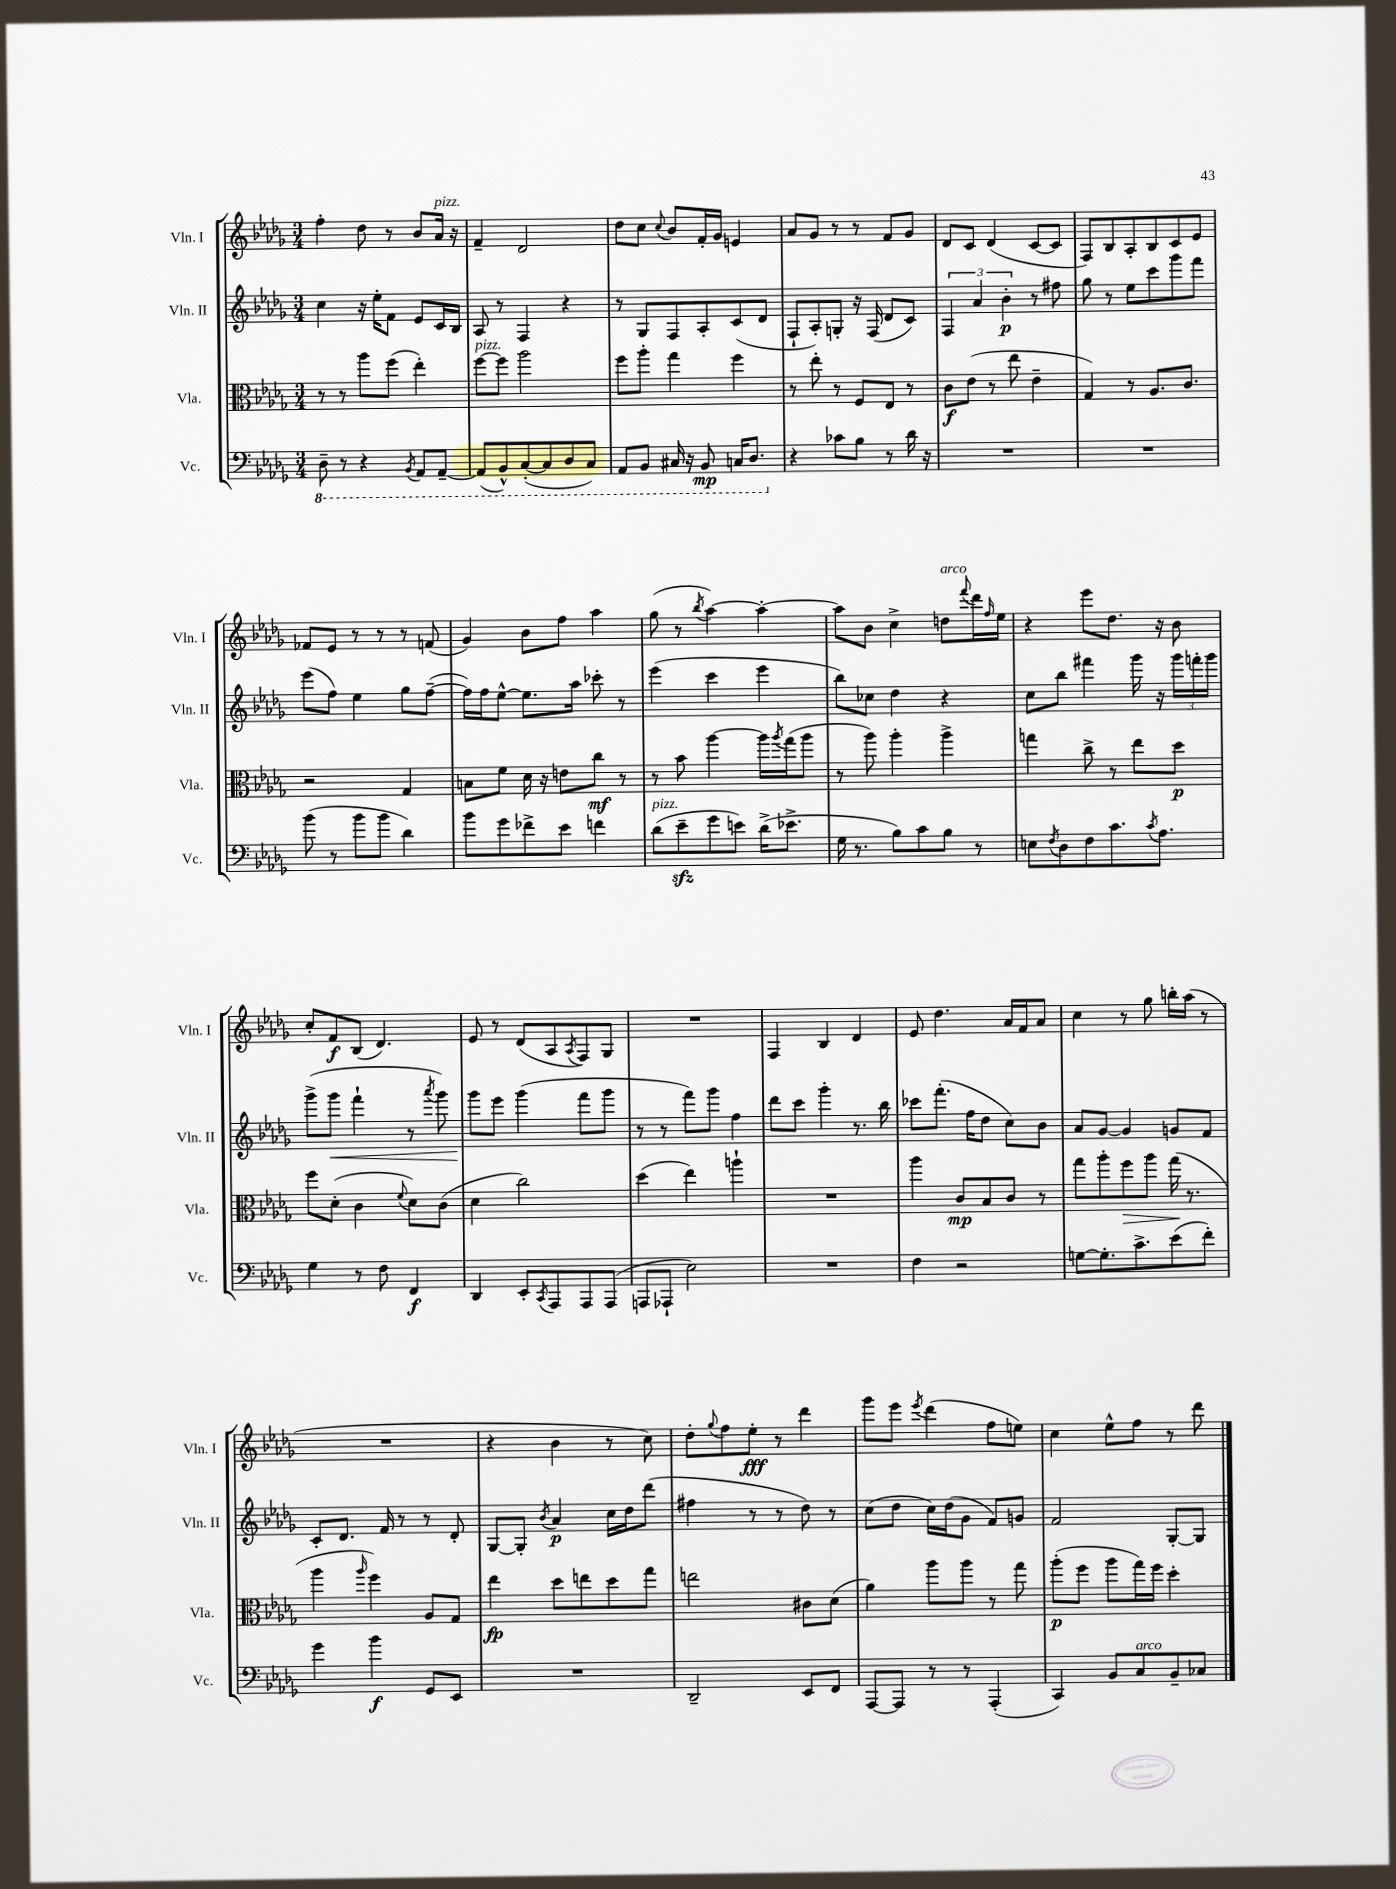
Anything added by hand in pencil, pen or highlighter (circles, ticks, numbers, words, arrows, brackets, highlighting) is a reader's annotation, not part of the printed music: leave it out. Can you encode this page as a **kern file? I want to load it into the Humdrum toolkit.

**kern	**dynam	**kern	**dynam	**kern	**dynam	**kern	**dynam
*part4	*part4	*part3	*part3	*part2	*part2	*part1	*part1
*staff4	*staff4	*staff3	*staff3	*staff2	*staff2	*staff1	*staff1
*I"Vc.	*	*I"Vla.	*	*I"Vln. II	*	*I"Vln. I	*
*I'Vc.	*	*I'Vla.	*	*I'Vln. II	*	*I'Vln. I	*
*clefF4	*	*clefC3	*	*clefG2	*	*clefG2	*
*k[b-e-a-d-g-]	*	*k[b-e-a-d-g-]	*	*k[b-e-a-d-g-]	*	*k[b-e-a-d-g-]	*
*M3/4	*	*M3/4	*	*M3/4	*	*M3/4	*
*8ba	*	*	*	*	*	*	*
=12	=12	=12	=12	=12	=12	=12	=12
8DD-~\	.	8r	.	4cc\	.	4ff'\	.
8r	.	8r	.	.	.	.	.
4r	.	8aa-\L	.	16r	.	8dd-\	.
.	.	.	.	16ee-'\KL	.	.	.
.	.	(8ff\J	.	8f\J	.	8r	.
8qBBB-/	.	.	.	.	.	.	.
8AAA-/L	.	4ee-'\)	.	8e-/L	.	8b-/L	.
!	!	!	!	!	!	!LO:TX:a:i:t=pizz.	!
[8AAA-~/J	.	.	.	16c/L	.	16a-/Jk	.
.	.	.	.	16B-/JJ	.	16r	.
=13	=13	=13	=13	=13	=13	=13	=13
!	!	!LO:TX:a:i:t=pizz.	!	!	!	!	!
(8AAA-/L]	.	[8ff\L	.	8A-/	.	4f~/	.
8BBB-^^/)	.	8ff\J]	.	8r	.	.	.
([8CC'/	.	2aa-\	.	4F/	.	2d-/	.
8CC/]	.	.	.	.	.	.	.
8DD-/	.	.	.	4r	.	.	.
8CC/J)	.	.	.	.	.	.	.
=14	=14	=14	=14	=14	=14	=14	=14
8AAA-/L	.	8ff\L	.	8r	.	8dd-\L	.
8BBB-/J	.	8aa-'\J	.	8G-/L	.	8cc\J	.
.	.	.	.	.	.	8qqcc/	.
16CC#X/	.	4gg-\	.	8F/	.	8b-/L	.
16r	.	.	.	.	.	.	.
8BBB-/	mp	.	.	8A-'/	.	16f'/L	.
.	.	.	.	.	.	16g-/JJ	.
16CCn/KL	.	4ff\	.	(8c/	.	4en/	.
8.DD-/J	.	.	.	.	.	.	.
.	.	.	.	8d-/J	.	.	.
=15	=15	=15	=15	=15	=15	=15	=15
*X8ba	*	*	*	*	*	*	*
4r	.	8r	.	8F`/L	.	8a-/L	.
.	.	8ee-'\	.	8A-'/)	.	8g-/J	.
8c-X\L	.	8r	.	8Gn'/J	.	8r	.
8B-\J	.	8F/L	.	16r	.	8r	.
.	.	.	.	(16F/	.	.	.
8r	.	8E-/J	.	8d-/L	.	8f/L	.
16d-\	.	8r	.	8c/J)	.	8g-/J	.
16r	.	.	.	.	.	.	.
=16	=16	=16	=16	=16	=16	=16	=16
2.r	.	8c\L	f	6F/	.	8d-/L	.
.	.	(8e-\J	.	.	.	8c/J	.
.	.	.	.	6a-/	.	.	.
.	.	8r	.	.	.	(4d-/	.
.	.	.	.	6b-'\	p	.	.
.	.	8ee-\	.	.	.	.	.
.	.	4e-~\	.	8r	.	[8c/L	.
.	.	.	.	8ff#X\	.	8c/J]	.
=17	=17	=17	=17	=17	=17	=17	=17
2.r	.	4G-/)	.	8gg-\	.	8F/L)	.
.	.	.	.	8r	.	8B-/	.
.	.	8r	.	8ee-\L	.	8A-'/	.
.	.	8.A-/L	.	8ccc\	.	8B-/	.
.	.	.	.	8ggg-\	.	8c/	.
.	.	8.c/J	.	.	.	.	.
.	.	.	.	8fff\J	.	8e-/J	.
!!LO:LB:g=z
=18	=18	=18	=18	=18	=18	=18	=18
(8b-\	.	2r	.	(8eee-\L	.	8f-X/L	.
8r	.	.	.	8ff\J)	.	8e-/J	.
8b-\L	.	.	.	4ee-\	.	8r	.
8b-\J	.	.	.	.	.	8r	.
4d-\)	.	4G-/	.	8gg-\L	.	8r	.
.	.	.	.	([8ff~\J	.	(8fn/	.
=19	=19	=19	=19	=19	=19	=19	=19
8b-\L	.	8Bn\L	.	16ff\LL])	.	4g-/)	.
.	.	.	.	16ff\J	.	.	.
8g-\	.	8f\J	.	[8ee-^^\J	.	.	.
8f-X^\	.	16d-\	.	8.ee-\L]	.	8b-\L	.
.	.	16r	.	.	.	.	.
8e-\J	.	8en\L	.	.	.	8ff\J	.
.	.	.	.	16aa-\Jk	.	.	.
4fn\	.	8cc\J	mf	8ccc-X'\	.	4aa-\	.
.	.	8r	.	8r	.	.	.
=20	=20	=20	=20	=20	=20	=20	=20
!LO:TX:a:i:t=pizz.	!	!	!	!	!	!	!
(8d-\L	.	8r	.	(4eee-\	.	(8gg-\	.
8e-zz~\	.	8b-\	.	.	.	8r	.
.	.	.	.	.	.	8qbb-/	.
8g-\	.	[4aa-\	.	4ccc\	.	[4aa-\)	.
8en\J)	.	.	.	.	.	.	.
(16d-^\KL	.	16aa-\LL]	.	4eee-\	.	4aa-'\_	.
.	.	8qaa-/	.	.	.	.	.
8.e-X^\J	.	(16gg-\J	.	.	.	.	.
.	.	8aa-\J	.	.	.	.	.
=21	=21	=21	=21	=21	=21	=21	=21
16G-\	.	8r	.	8bb-\L)	.	8aa-\L]	.
8.r	.	.	.	.	.	.	.
.	.	8aa-\)	.	8cc-X\J	.	8b-\J	.
8B-\L)	.	4aa-'\	.	4dd-\	.	4cc^\	.
8c\	.	.	.	.	.	.	.
!	!	!	!	!	!	!LO:TX:a:i:t=arco	!
8B-\J	.	4aa-^\	.	4r	.	8ddn\L	.
.	.	.	.	.	.	8qqfff/	.
8r	.	.	.	.	.	16ddd-\L	.
.	.	.	.	.	.	16qqff/	.
.	.	.	.	.	.	16ee-\JJ	.
=22	=22	=22	=22	=22	=22	=22	=22
8En\L	.	4ggn\	.	8cc\L	.	4r	.
8qF/	.	.	.	.	.	.	.
8D-\	.	.	.	8bb-\J	.	.	.
8F\	.	8cc^\	.	4fff#X\	.	8eee-\L	.
8.c\	.	8r	.	.	.	8.dd-\J	.
.	.	8ee-\L	.	16ggg-\	.	.	.
8qc/	.	.	.	.	.	.	.
8.A-\J	.	.	.	16r	.	16r	.
.	.	8dd-\J	p	24ggg-\LL	.	8b-\	.
.	.	.	.	24fffn'\	.	.	.
.	.	.	.	24ggg-\JJ	.	.	.
!!LO:LB:g=z
=23	=23	=23	=23	=23	=23	=23	=23
4G-\	.	8ff\L	.	(8ggg-^\L	.	8cc'/L	.
!	!	!	!	!	!LO:HP:b	!	!
.	.	(8d-'\J	.	8ggg-\J	<	8f/	f
8r	.	4c\	.	4fff`\	.	(8B-/J	.
8F\	.	.	.	.	.	4.d-/)	.
.	.	8qqf/	.	.	.	.	.
4FF/	f	8d-\L)	.	8r	.	.	.
.	.	.	.	8qaaa-/	.	.	.
.	.	(8c\J	.	8ggg-\)	.	.	.
=24	=24	=24	=24	=24	=24	=24	=24
4DD-/	.	4d-\	.	8ggg-\L	.	8e-/	.
.	.	.	.	8eee-\J	[	8r	.
8EE-'/L	.	2cc\)	.	(4ggg-\	.	(8d-/L	.
8qCC/	.	.	.	.	.	.	.
8AAA-/	.	.	.	.	.	8A-/	.
.	.	.	.	.	.	8qA-/	.
8AAA-/	.	.	.	8fff\L	.	8F/)	.
(8AAA-/J	.	.	.	8ggg-\J	.	8G-/J	.
=25	=25	=25	=25	=25	=25	=25	=25
8AAAn/L	.	(4dd-\	.	8r	.	2.r	.
8AAA-X`/J	.	.	.	8r	.	.	.
2E-\)	.	4ee-\)	.	8fff\L)	.	.	.
.	.	.	.	8ggg-\J	.	.	.
.	.	4aan`\	.	4ff\	.	.	.
=26	=26	=26	=26	=26	=26	=26	=26
2.r	.	2.r	.	8ddd-\L	.	4F/	.
.	.	.	.	8ccc\J	.	.	.
.	.	.	.	4ggg-'\	.	4B-/	.
.	.	.	.	8.r	.	4d-/	.
.	.	.	.	16bb-\	.	.	.
=27	=27	=27	=27	=27	=27	=27	=27
4F\	.	4aa-\	.	8ccc-X\L	.	8e-/	.
.	.	.	.	(8.fff'\J	.	4.dd-\	.
2r	.	8c/L	mp	.	.	.	.
.	.	.	.	16ff\KL	.	.	.
.	.	8B-/	.	8dd-\J	.	.	.
.	.	8c/J	.	8cc\L)	.	16a-/LL	.
.	.	.	.	.	.	16f/J	.
.	.	8r	.	8b-\J	.	8a-/J	.
=28	=28	=28	=28	=28	=28	=28	=28
[8Gn\L	.	8gg-\L	.	8a-/L	.	4cc\	.
8.G'\]	.	8aa-'\	.	[8g-/J	.	.	.
!	!	!	!LO:HP:b	!	!	!	!
.	.	8ff\	>	4g-/]	.	8r	.
8.c^\	.	.	.	.	.	.	.
.	.	8aa-\J	.	.	.	8gg-\	.
(8e-\	.	(16gg-\	.	8gn/L	.	16bbn'\LL	.
.	.	8.r	]	.	.	(16aa-\JJ	.
8f'\J)	.	.	.	8f/J	.	8r	.
!!LO:LB:g=z
=29	=29	=29	=29	=29	=29	=29	=29
4g-\	.	4aa-\	.	8c'/L	.	2.r	.
.	.	.	.	8.d-/J	.	.	.
.	.	16qqaa-/	.	.	.	.	.
4b-\	f	4ff\)	.	.	.	.	.
.	.	.	.	16f/	.	.	.
.	.	.	.	8r	.	.	.
8GG-/L	.	8A-/L	.	8r	.	.	.
8EE-/J	.	8G-/J	.	8d-'/	.	.	.
=30	=30	=30	=30	=30	=30	=30	=30
2.r	.	4ee-\	fp	[8G-/L	.	4r	.
.	.	.	.	8G-'/J]	.	.	.
.	.	.	.	8qb-/	.	.	.
.	.	8dd-\L	.	4a-/	p	4b-\	.
.	.	8een\	.	.	.	.	.
.	.	8dd-\	.	16cc\LL	.	8r	.
.	.	.	.	16dd-\J	.	.	.
.	.	8gg-\J	.	(8ddd-\J	.	8cc\)	.
=31	=31	=31	=31	=31	=31	=31	=31
2DD-~/	.	2een\	.	4ff#X\	.	8dd-'\L	.
.	.	.	.	.	.	8qqgg-/	.
.	.	.	.	.	.	8ff\	.
.	.	.	.	8r	.	8ee-'\J	fff
.	.	.	.	8r	.	8r	.
8EE-/L	.	8c#X\L	.	8dd-\)	.	4ddd-\	.
8FF/J	.	(8d-\J	.	8r	.	.	.
=32	=32	=32	=32	=32	=32	=32	=32
[8AAA-/L	.	4a-\)	.	(8cc\L	.	8ggg-\L	.
8AAA-/J]	.	.	.	8dd-\J	.	8eee-\J	.
.	.	.	.	.	.	8qeee-/	.
8r	.	8aa-\L	.	16cc\LL)	.	(4ddd-\	.
.	.	.	.	(16dd-\J	.	.	.
8r	.	8aa-\J	.	8g-\J	.	.	.
(4AAA-'/	.	8r	.	8f/L)	.	8ff\L	.
.	.	8gg-\	.	8gn/J	.	8een\J)	.
=33	=33	=33	=33	=33	=33	=33	=33
4CC/)	.	(8aa-'\L	p	2f/	.	4cc\	.
.	.	8ff\J	.	.	.	.	.
8BB-/L	.	8aa-\L	.	.	.	8ee-^^\L	.
!LO:TX:a:i:t=arco	!	!	!	!	!	!	!
8C/	.	16gg-\L)	.	.	.	8ff\J	.
.	.	16ff\JJ	.	.	.	.	.
8BB-~/	.	4dd-'\	.	[8G-'/L	.	8r	.
8C-X/J	.	.	.	8G-/J]	.	8ddd-\	.
==	==	==	==	==	==	==	==
*-	*-	*-	*-	*-	*-	*-	*-
